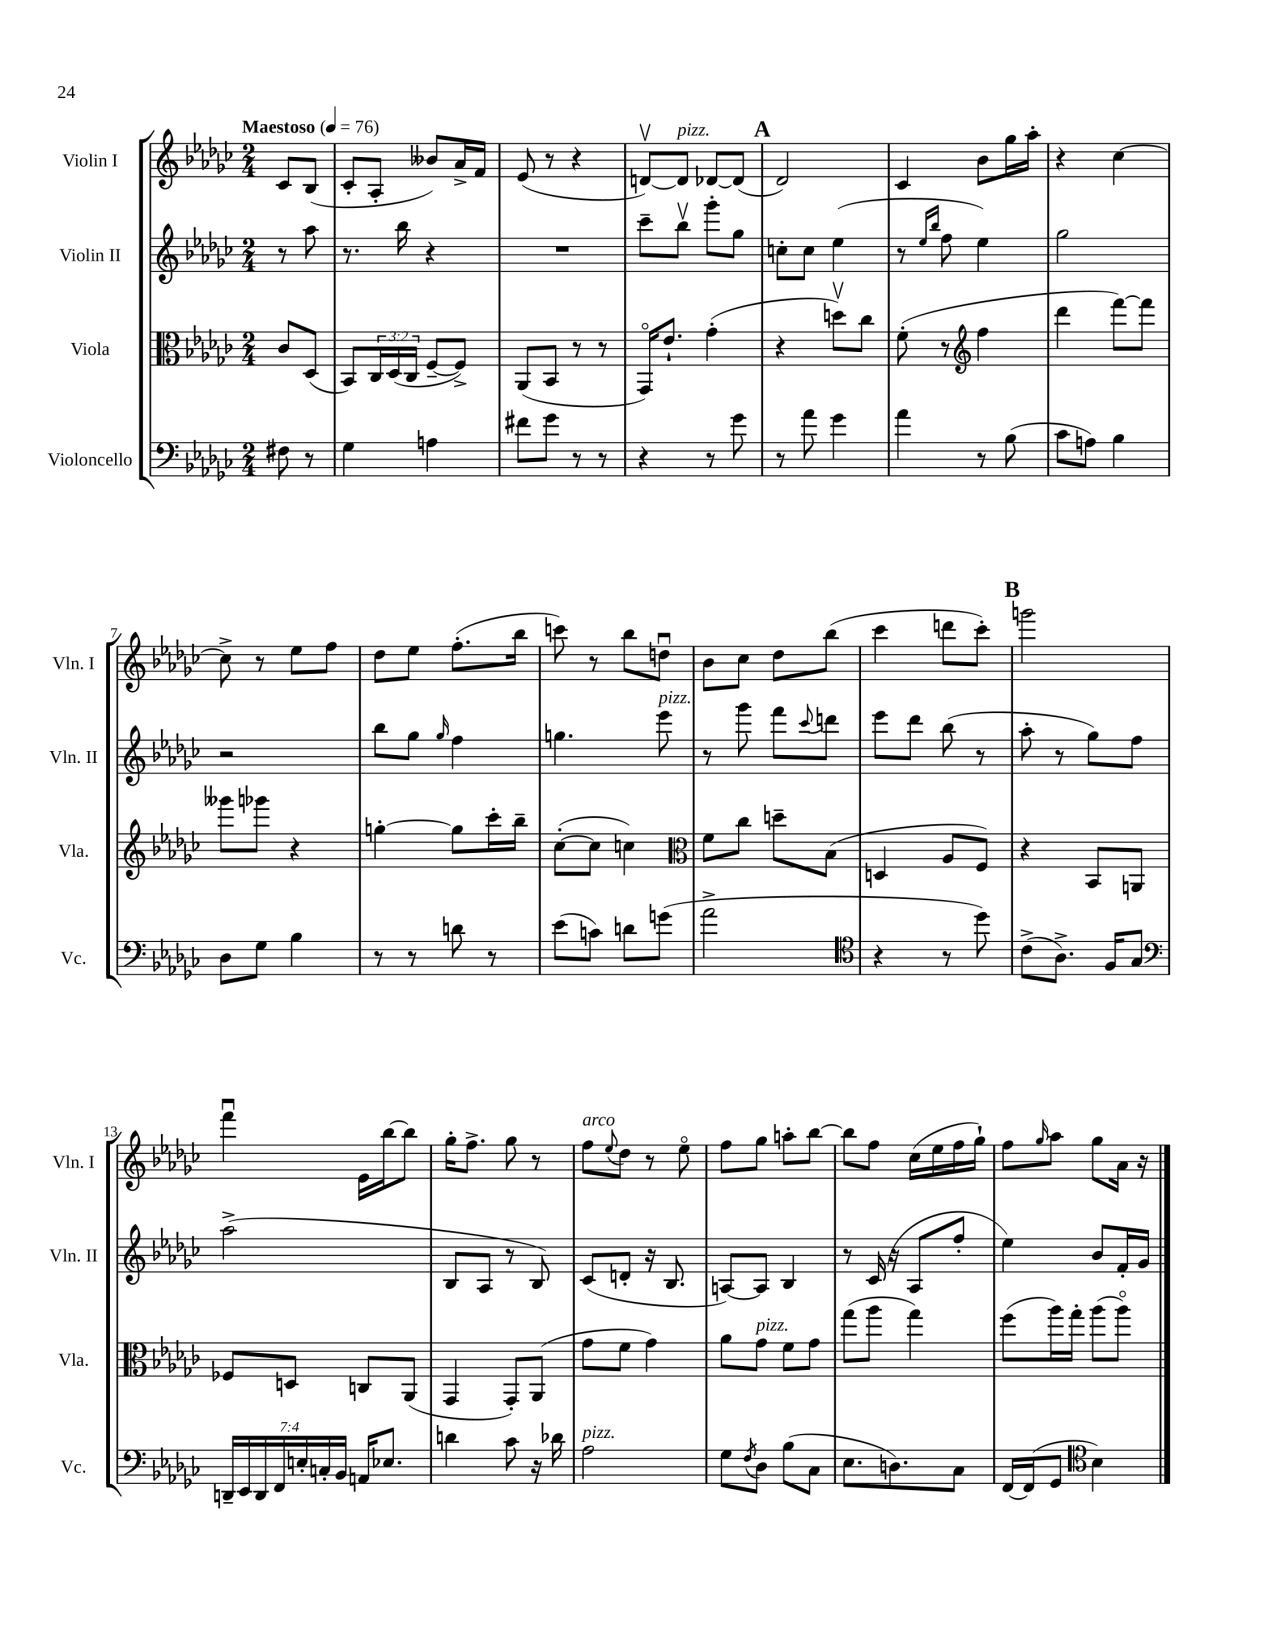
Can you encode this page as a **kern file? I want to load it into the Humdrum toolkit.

**kern	**kern	**kern	**kern
*part4	*part3	*part2	*part1
*staff4	*staff3	*staff2	*staff1
*I"Violoncello	*I"Viola	*I"Violin II	*I"Violin I
*I'Vc.	*I'Vla.	*I'Vln. II	*I'Vln. I
*clefF4	*clefC3	*clefG2	*clefG2
*k[b-e-a-d-g-c-]	*k[b-e-a-d-g-c-]	*k[b-e-a-d-g-c-]	*k[b-e-a-d-g-c-]
*M2/4	*M2/4	*M2/4	*M2/4
*MM76	*MM76	*MM76	*MM76
=	=	=	=
!	!	!	!LO:TX:a:B:t=Maestoso
8F#X\	8c-/L	8r	8c-/L
8r	(8D-/J	8aa-\	(8B-/J
=1	=1	=1	=1
4G-\	8BB-/L)	8.r	8c-'/L
.	24C-/L	.	8A-'/J
.	(24D-/	.	.
.	.	16bb-\	.
.	24C-/JJ	.	.
4An\	[8F~/L	4r	8b--X/L)
.	8F^/J])	.	16a-^/L
.	.	.	16f/JJ
=2	=2	=2	=2
8f#X\L	(8AA-/L	2r	(8e-/
8g-\J	8BB-/J	.	8r
8r	8r	.	4r
8r	8r	.	.
=3	=3	=3	=3
4r	16GG-/KL)	8ccc-~\L	[8dnv/L)
.	8.e-`/J	.	.
!	!	!	!LO:TX:a:i:t=pizz.
.	.	8bb-v\J	8d/J]
8r	(4g-'\	8ggg-'\L	[8d-X/L
8g-\	.	8gg-\J	(8d-/J]
!!LO:REH:place=s1:t=A
=4	=4	=4	=4
8r	4r	8ccn'\L	2d-/)
8a-\	.	8cc\J	.
4g-\	8ddnv\L)	(4ee-\	.
.	8cc-\J	.	.
=5	=5	=5	=5
4a-\	(8f'\	8r	4c-/
.	.	16qqee-/LL	.
.	.	16qqbb-/JJ	.
.	8r	8ff\	.
*	*clefG2	*	*
8r	4ff\	4ee-\)	8b-\L
(8B-\	.	.	16gg-\L
.	.	.	16aa-'\JJ
=6	=6	=6	=6
8c-\L	4ddd-\	2gg-\	4r
8An\J)	.	.	.
4B-\	[8fff\L)	.	[4cc-\
.	8fff\J]	.	.
!!LO:LB:g=z
=7	=7	=7	=7
8D-\L	8ggg--X\L	2r	8cc-^\]
8G-\J	8ggg-X\J	.	8r
4B-\	4r	.	8ee-\L
.	.	.	8ff\J
=8	=8	=8	=8
8r	[4ggn'\	8bb-\L	8dd-\L
8r	.	8gg-\J	8ee-\J
.	.	16qqgg-/	.
8dn\	8gg\L]	4ff\	(8.ff'\L
8r	16ccc-'\L	.	.
.	16bb-~\JJ	.	16bb-\Jk
=9	=9	=9	=9
(8e-\L	([8cc-'\L	4.ggn\	8cccn\)
8cn\J)	8cc-\J]	.	8r
8dn\L	4ccn\)	.	8bb-\L
!	!	!LO:TX:a:i:t=pizz.	!
(8gn\J	.	8eee-\	8ddnu\J
=10	=10	=10	=10
*	*clefC3	*	*
2a-^\	8f\L	8r	8b-\L
.	8cc-\J	8ggg-\	8cc-\J
.	8ddn~\L	8fff\L	8dd-\L
.	.	8qqccc-/	.
.	(8B-\J	8dddn\J	(8bb-\J
=11	=11	=11	=11
*clefC4	*	*	*
4r	4Dn/	8eee-\L	4ccc-\
.	.	8ddd-\J	.
8r	8A-/L	(8bb-\	8dddn\L
8dd-\)	8F/J)	8r	8ccc-'\J)
!!LO:REH:place=s1:t=B
=12	=12	=12	=12
(8c-^\L	4r	8aa-'\	2gggn\
8.A-^\J)	.	8r	.
.	8BB-/L	8gg-\L)	.
16F/KL	.	.	.
8G-/J	8AAn/J	8ff\J	.
!!LO:LB:g=z
=13	=13	=13	=13
*clefF4	*	*	*
28DDn~/LL	8F-X/L	(2aa-^\	4fffu\
28EE-/	.	.	.
28DD/	.	.	.
28FF/	.	.	.
.	8Dn/J	.	.
28En'/	.	.	.
28Cn'/	.	.	.
28BB-/JJ	.	.	.
16AAn/KL	8Cn/L	.	16e-\LL
8.E-X/J	.	.	[16bb-\J
.	(8AA-/J	.	8bb-\J]
=14	=14	=14	=14
4dn\	4GG-/	8B-/L	16gg-'\KL
.	.	.	8.ff^\J
.	.	8A-/J	.
8c-\	8GG-'/L)	8r	8gg-\
16r	(8AA-/J	8B-/)	8r
16d-X\	.	.	.
=15	=15	=15	=15
!	!	!	!LO:TX:a:i:t=arco
!LO:TX:a:i:t=pizz.	!	!	!
2A-\	8g-\L	(8c-/L	8ff\L
.	.	.	8qqee-/
.	8f\J	8dn'/J	8dd-\J
.	4g-\)	16r	8r
.	.	8.B-/	.
.	.	.	8ee-\
=16	=16	=16	=16
8G-\L	8a-\L	[8An/L)	8ff\L
8qF/	.	.	.
!	!LO:TX:a:i:t=pizz.	!	!
8D-\J	8g-\J	8A/J]	8gg-\J
(8B-\L	8f\L	4B-/	8aan'\L
8C-\J	8g-\J	.	[8bb-\J
=17	=17	=17	=17
8.E-\L	(8gg-\L	8r	8bb-\L]
.	8aa-\J	(16c-/	8ff\J
8.Dn\)	.	16r	.
.	4gg-\)	8A-/L	(16cc-\LL
.	.	.	16ee-\
8C-\J	.	8ff'/J	16ff\
.	.	.	16gg-`\JJ)
=18	=18	=18	=18
[16FF/LL	(8ff\L	4ee-\)	8ff\L
(16FF/J]	.	.	.
.	.	.	16qqgg-/
8GG-/J	16aa-\L)	.	8aa-\J
.	16gg-'\JJ	.	.
*clefC4	*	*	*
4B-\)	(8aa-\L	8b-/L	8gg-\L
.	8aa-\J)	16f'/L	16a-\Jk
.	.	16g-/JJ	16r
==	==	==	==
*-	*-	*-	*-
